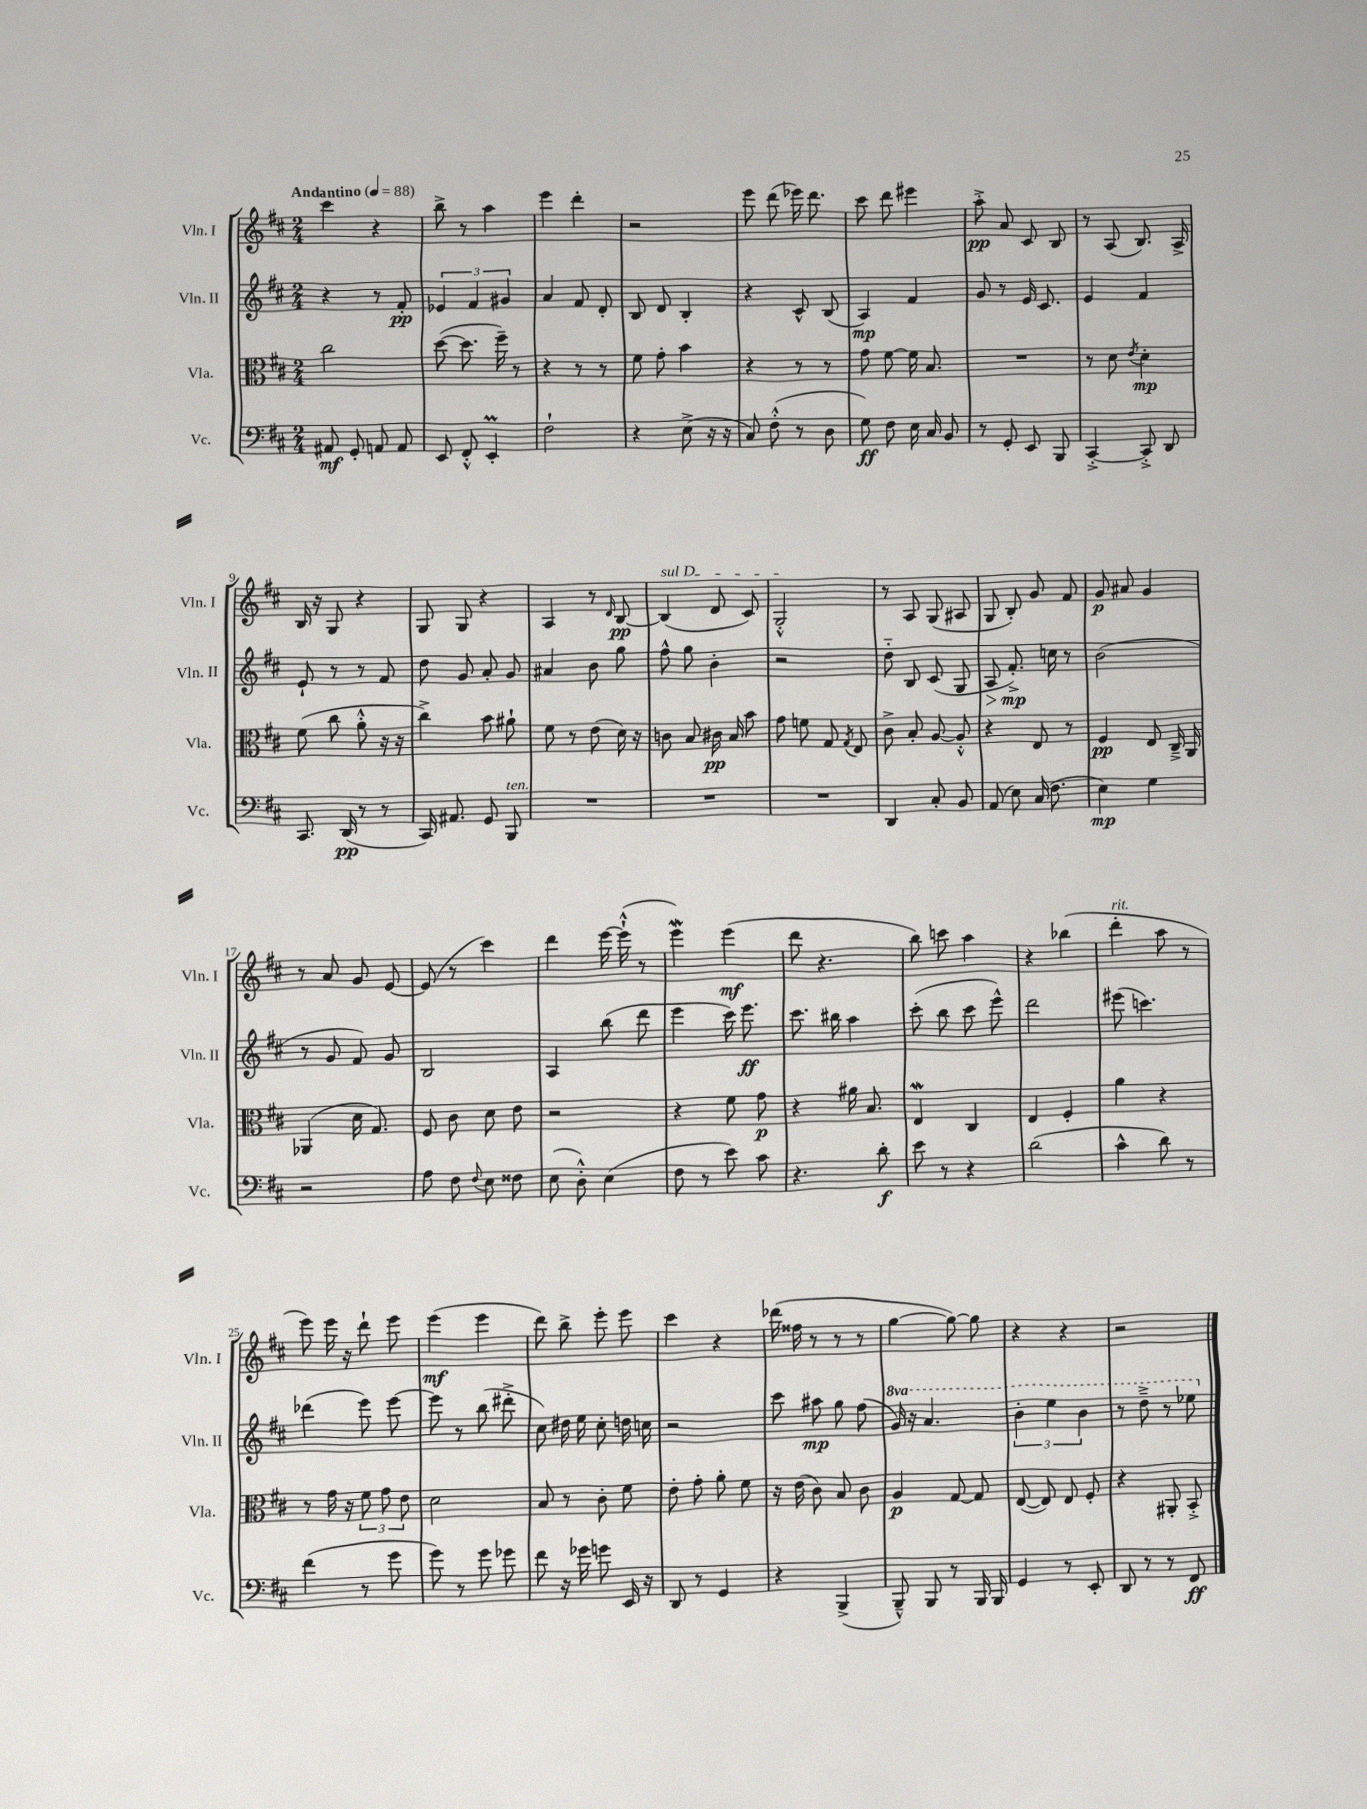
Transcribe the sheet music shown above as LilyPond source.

<<
\new StaffGroup <<
\new Staff = "s0" \with { instrumentName = "Vln. I" shortInstrumentName = "Vln. I" } {
    \clef treble \key d \major \numericTimeSignature \time 2/4 \tempo "Andantino" 4 = 88
    \autoBeamOff cis'''4 r4 |
    b''8-> r8 a''4 |
    e'''4 d'''4-. |
    r2 |
    e'''8 d'''8( ees'''16) d'''8. |
    cis'''8 d'''8 eis'''4 |
    a''8-.->\pp a'8 cis'8 b8 |
    r8 a8( b8.) a16-> |
    b16 r16 g8 r4 |
    g8 g8 r4 |
    a4 r8 \grace { d'16 } b8~\pp |
    \once \override TextSpanner.bound-details.left.text = \markup { \italic "sul D" } b4\startTextSpan( d'8 cis'8) |
    g2-.-^\stopTextSpan |
    r8 a8 g8( ais8 |
    g8 b8-.) g'8 fis'8 |
    g'8\p ais'8 g'4 |
    r8 a'8 g'8 e'8~ |
    e'8( r8 cis'''4) |
    d'''4 e'''16~ e'''16-!-^( r8 |
    e'''4\mordent) e'''4\mf( |
    d'''8 r4. |
    b''8) c'''8 a''4 |
    r4 bes''4( |
    d'''4-.^\markup { \italic "rit." } a''8 r8 |
    e'''8) e'''16 r16 d'''8-! e'''8 |
    e'''4\mf( e'''4 |
    d'''8) b''8-> e'''8-. e'''8 |
    cis'''4 r4 |
    des'''16( fisis''16 r8 r8 r8 |
    g''4~ g''8~) g''8 |
    r4 r4 |
    r2 \bar "|." |
}
\new Staff = "s1" \with { instrumentName = "Vln. II" shortInstrumentName = "Vln. II" } {
    \clef treble \key d \major \numericTimeSignature \time 2/4 \set Staff.ottavationMarkups = #ottavation-simple-ordinals
    \autoBeamOff r4 r8 fis'8-.\pp |
    \tuplet 3/2 { ees'4 fis'4 gis'4 } |
    a'4 fis'8 d'8-. |
    b8 d'8 b4-. |
    r4 cis'8-^ b8( |
    a4\mp) fis'4 |
    g'8 r8 e'16 cis'8. |
    e'4 fis'4 |
    e'8-! r8 r8 fis'8 |
    d''8 g'8 a'8-. g'8 |
    ais'4 b'8 g''8 |
    fis''8-^ g''8 b'4-. |
    r2 |
    d''8-_ b8 cis'8( g8 |
    a8\> fis'8.-.->\mp\!) c''16 r8 |
    b'2( |
    r8 g'8 fis'8) g'8 |
    b2 |
    a4 b''8( d'''8 |
    e'''4 cis'''16) e'''8.\ff |
    cis'''8. bis''16 a''4 |
    cis'''8-.( b''8 cis'''8 e'''8-^) |
    d'''2 |
    eis'''8( c'''4.) |
    des'''4( e'''8) e'''8~ |
    e'''8 r8 b''8( dis'''8-.-> |
    cis''8) dis''16 e''16 cis''8-. d''16 c''16 |
    r2 |
    cis'''8 ais''8\mp g''8 fis''8( |
    \ottava #1 g''16) r16 a''4. |
    \tuplet 3/2 { b''4-. e'''4 b''4 } |
    r8 d'''8---> r8 ees'''8 \ottava #0 \bar "|." |
}
\new Staff = "s2" \with { instrumentName = "Vla." shortInstrumentName = "Vla." } {
    \clef alto \key d \major \numericTimeSignature \time 2/4
    \autoBeamOff cis''2 |
    d''8~( d''8. fis''16--) r8 |
    r4 r8 r8 |
    fis'8 g'8-. b'4 |
    r4 r8 r8 |
    g'8 fis'8~ fis'16 b8. |
    R2 |
    r8 d'8 \acciaccatura { e'8 } d'4-.\mp |
    fis'8( cis''8 a'8-.-^ r16 r16 |
    cis''4->) b'8 ais'8-! |
    fis'8 r8 e'8( d'16) r16 |
    c'8 b8 cis'16\pp b16 b'8 |
    g'8 f'8 g8 \acciaccatura { g8 } e8 |
    cis'8-> b8-. a8~ a8-.-^ |
    r4 e8 r8 |
    fis4\pp e8 cis16---> a,16 |
    aes,4( d'16 g8.) |
    fis8 cis'8 d'8 e'8 |
    r2 |
    r4 fis'8 g'8\p |
    r4 ais'16 b8. |
    e4\mordent cis4 |
    e4 fis4-. |
    a'4 r4 |
    r8 g'16 r16 \tuplet 3/2 { fis'8 g'8 e'8 } |
    d'2 |
    b8 r8 cis'8-. fis'8 |
    e'8-. g'8-. a'8-. fis'8 |
    r16 e'16( cis'8) b8 cis'8 |
    a4\p g8~ g8 |
    e8~( e8) e8 fis8-. |
    r4 ais,8-. b,8-.-> \bar "|." |
}
\new Staff = "s3" \with { instrumentName = "Vc." shortInstrumentName = "Vc." } {
    \clef bass \key d \major \numericTimeSignature \time 2/4
    \autoBeamOff ais,8\mf g,8-. a,8 a,8 |
    e,8 fis,8-.-^ e,4-.\prall |
    fis2-! |
    r4 e8->( r16 r16 |
    cis8) fis8-.-^( r8 d8 |
    g8\ff) fis8 e16 cis16 b,8 |
    r8 g,8-. e,8 b,,8 |
    cis,4~-.-> cis,8-.-> d,8 |
    cis,8. d,16\pp( r8 r8 |
    cis,16) ais,8. g,8 b,,8^\markup { \italic "ten." } |
    R2 |
    R2 |
    R2 |
    d,4 cis8-. b,8 |
    a,8( e8) cis16( fis8. |
    e4\mp) g4 |
    r2 |
    a8 fis8 \appoggiatura { fis8 } e8 fisis8 |
    e8( d8-.-^) e4( |
    fis8 r8 e'8) cis'8 |
    r4. d'8-.\f |
    e'8 r8 r4 |
    d'2( |
    cis'4-^ d'8) r8 |
    fis'4( r8 g'8 |
    g'8) r8 g'8 ges'8 |
    fis'8 r16 ges'16 g'8 e,16 r16 |
    d,8 r8 g,4 |
    r4 b,,4->( |
    b,,8---^) b,,8 r8 b,,16 b,,16 |
    g,4 r8 e,8-. |
    d,8 r8 r8 fis,8\ff \bar "|." |
}
>>
>>
